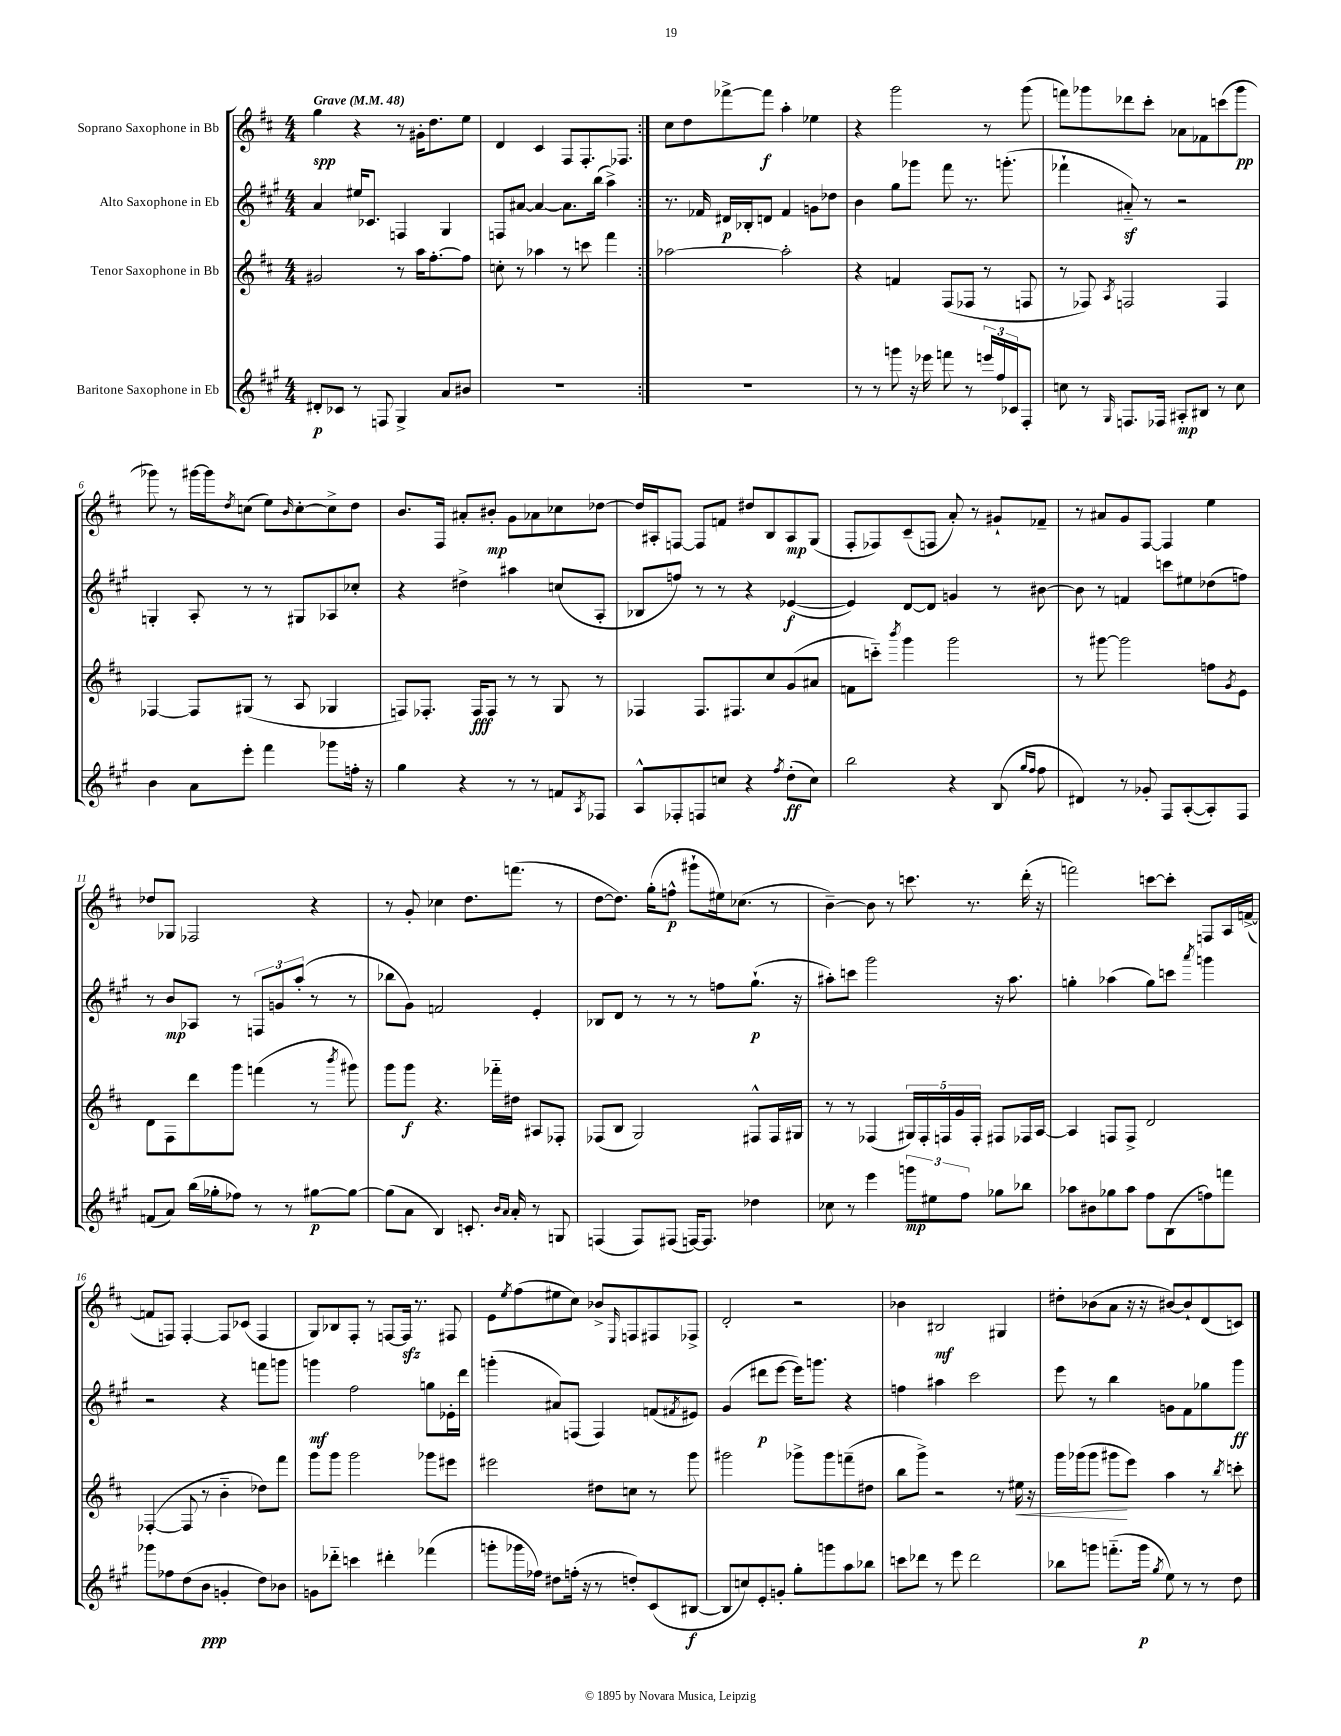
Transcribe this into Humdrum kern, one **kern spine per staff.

**kern	**dynam	**kern	**dynam	**kern	**dynam	**kern	**dynam
*part4	*part4	*part3	*part3	*part2	*part2	*part1	*part1
*staff4	*staff4	*staff3	*staff3	*staff2	*staff2	*staff1	*staff1
*I"Baritone Saxophone in Eb	*	*I"Tenor Saxophone in Bb	*	*I"Alto Saxophone in Eb	*	*I"Soprano Saxophone in Bb	*
*clefG2	*	*clefG2	*	*clefG2	*	*clefG2	*
*k[f#c#g#]	*	*k[f#c#]	*	*k[f#c#g#]	*	*k[f#c#]	*
*M4/4	*	*M4/4	*	*M4/4	*	*M4/4	*
*MM48	*	*MM48	*	*MM48	*	*MM48	*
=1	=1	=1	=1	=1	=1	=1	=1
!	!	!	!	!	!	!LO:TX:a:B:t=Grave	!
8d#X'/L	p	2g#X/	.	4a/	.	4gg\	spp
8c-X/J	.	.	.	.	.	.	.
8r	.	.	.	16ee#X/KL	.	4r	.
.	.	.	.	8.c-X/J	.	.	.
8Fn/	.	.	.	.	.	.	.
4G#^/	.	8r	.	4Fn/	.	8r	.
.	.	16aa\KL	.	.	.	16g#X'\KL	.
.	.	[8.ff#'\	.	.	.	8.dd\	.
8a/L	.	.	.	4G#/	.	.	.
8b#X/J	.	8ff#\J]	.	.	.	8ee\J	.
=2	=2	=2	=2	=2	=2	=2	=2
1r	.	8ccn'\	.	8Fn/L	.	4d/	.
.	.	8r	.	[8a#X/J	.	.	.
.	.	4aa-X\	.	4a#/_	.	4c#/	.
.	.	8r	.	8.a#\L]	.	8F#/L	.
.	.	8cccn\	.	.	.	8.F#'/	.
.	.	.	.	(16bb\Jk	.	.	.
.	.	4fff#\	.	4aa^\)	.	.	.
.	.	.	.	.	.	8.F-X/J	.
=3:|!	=3:|!	=3:|!	=3:|!	=3:|!	=3:|!	=3:|!	=3:|!
1r	.	[2aa-X\	.	8.r	.	8cc#\L	.
.	.	.	.	.	.	8dd\	.
.	.	.	.	16f-X/	.	.	.
.	.	.	.	16d#X/LL	p	[8fff-X^\	.
.	.	.	.	16B-X'/J	.	.	.
.	.	.	.	8dn/J	.	8fff-\J]	f
.	.	2aa-'\]	.	4f-/	.	4aa'\	.
.	.	.	.	8gn\L	.	4ee-X\	.
.	.	.	.	8dd-X\J	.	.	.
=4	=4	=4	=4	=4	=4	=4	=4
8r	.	4r	.	4b\	.	4r	.
8r	.	.	.	.	.	.	.
8gggn\	.	4fn/	.	8gg#\L	.	2ggg\	.
16r	.	.	.	8ggg-X\J	.	.	.
16eee-X\	.	.	.	.	.	.	.
8fffn\	.	(8F#/L	.	8fff#\	.	.	.
8r	.	8F-X/J	.	8.r	.	.	.
24eeen/LL	.	8r	.	.	.	8r	.
24ff#/	.	.	.	.	.	.	.
.	.	.	.	(8.gggn'\	.	.	.
24c-X/J	.	.	.	.	.	.	.
8F#'/J	.	8Fn/	.	.	.	(8ggg\	.
=5	=5	=5	=5	=5	=5	=5	=5
8ccn\	.	8r	.	4fff-X`\	.	8fffn\L)	.
8r	.	8F-X/)	.	.	.	8ggg-X\	.
16qqG#/	.	8qA/	.	.	.	.	.
8.Fn/L	.	2Fn/	.	8a#Xz/)	.	8ddd-X\	.
.	.	.	.	8r	.	8ccc#'\J	.
16F-X/Jk	.	.	.	.	.	.	.
8A#X'/L	mp	.	.	2r	.	8a-X\L	.
8B#X/J	.	.	.	.	.	8f-X\	.
8r	.	4F/	.	.	.	(8cccn\	.
8cc\	.	.	.	.	.	8ggg-\J	pp
!!LO:LB:g=z
=6	=6	=6	=6	=6	=6	=6	=6
4b\	.	[4F-X/	.	4Gn'/	.	8ggg-X\)	.
.	.	.	.	.	.	8r	.
8a\L	.	8F-/L]	.	8A'/	.	[16ggg#X\LL	.
.	.	.	.	.	.	16ggg#\J]	.
.	.	.	.	.	.	8qdd/	.
8eee'\J	.	(8G#X/J	.	8r	.	(8ccn\J	.
4fff#\	.	8r	.	8r	.	8ee\L)	.
.	.	.	.	.	.	16qqb/	.
.	.	8A/	.	8G#X/L	.	[8cc'\	.
8ggg-X\L	.	4G-X/	.	8A-X/	.	8cc^\]	.
16ffn'\Jk	.	.	.	8cc-X'/J	.	8dd\J	.
16r	.	.	.	.	.	.	.
=7	=7	=7	=7	=7	=7	=7	=7
4gg#\	.	8Fn/L)	.	4r	.	8.b/L	.
.	.	8.F-X'/J	.	.	.	.	.
.	.	.	.	.	.	16F#/Jk	.
4r	.	.	.	4dd#X^\	.	8a#X'/L	.
.	.	16F-/KL	fff	.	.	.	.
.	.	8F-/J	.	.	.	8b#X'/J	mp
8r	.	8r	.	4aa#X\	.	8g\L	.
8r	.	8r	.	.	.	8a-X\	.
8fn/L	.	8G/	.	(8ccn/L	.	8cc-X\	.
8qA/	.	.	.	.	.	.	.
8F-X/J	.	8r	.	8A'/J	.	[8dd-X\J	.
=8	=8	=8	=8	=8	=8	=8	=8
8A^^/L	.	4F-X/	.	8B-X/L	.	16dd-/LL]	.
.	.	.	.	.	.	16A#X'/J	.
8F-X'/	.	.	.	8ffn/J)	.	[8Fn/J	.
8Fn/	.	8.F-/L	.	8r	.	8F/L]	.
8ccn/J	.	.	.	8r	.	8fn/J	.
.	.	8.F#X/	.	.	.	.	.
4r	.	.	.	4r	.	8dd#X/L	.
.	.	8cc#/	.	.	.	8B/	.
8qff#/	.	.	.	.	.	.	.
(8dd'\L	ff	(8g/	.	([4e-X/	f	8A#/	mp
8cc\J)	.	8a#X/J	.	.	.	(8G/J	.
=9	=9	=9	=9	=9	=9	=9	=9
2bb\	.	8fn\L	.	4e-/])	.	8F#'/L	.
.	.	8cccn\J)	.	.	.	8F-X/)	.
.	.	8qbbb/	.	.	.	.	.
.	.	4ggg\	.	[8d/L	.	(8c#~/	.
.	.	.	.	8d/J]	.	8Fn/J	.
4r	.	2ggg\	.	4gn/	.	8a'/)	.
.	.	.	.	.	.	8r	.
(8B/	.	.	.	8r	.	8g#X`/L	.
16qqgg#/LL	.	.	.	.	.	.	.
16qqff#/JJ	.	.	.	.	.	.	.
8ff#\	.	.	.	[8b#X\	.	8f-X~/J	.
=10	=10	=10	=10	=10	=10	=10	=10
4d#X/)	.	8r	.	8b#\]	.	8r	.
.	.	[8ggg#X\	.	8r	.	8a#X/L	.
8r	.	2ggg#\]	.	4fn/	.	8g/	.
8g-X'/	.	.	.	.	.	[8F#/J	.
8F#/L	.	.	.	8cccn\L	.	4F#/]	.
([8A'/	.	.	.	8ee#X\	.	.	.
8A'/])	.	8ffn\L	.	(8dd-X\	.	4ee\	.
.	.	8qg/	.	.	.	.	.
8F#/J	.	8e\J	.	8ffn\J)	.	.	.
!!LO:LB:g=z
=11	=11	=11	=11	=11	=11	=11	=11
(8fn/L	.	8d\L	.	8r	.	8dd-X/L	.
8a/J)	.	8F#\	.	8b/L	mp	8G-X/J	.
(16bb\LL	.	8ddd\	.	8A-X/J	.	2F-X/	.
16gg-X'\J	.	.	.	.	.	.	.
8ff-X\J)	.	8ggg\J	.	8r	.	.	.
8r	.	(4fffn\	.	12Fn/L	.	.	.
.	.	.	.	12gn/	.	.	.
8r	.	.	.	.	.	.	.
.	.	.	.	(12aa'/J	.	.	.
[8gg#X\L	p	8r	.	8r	.	4r	.
.	.	8qbbb/	.	.	.	.	.
8gg#\J_	.	8ggg#X\)	.	8r	.	.	.
=12	=12	=12	=12	=12	=12	=12	=12
(8gg#\L]	.	8ggg\L	.	8bb-X\L	.	8r	.
8a\J	.	8ggg\J	f	8g#\J)	.	8g'/	.
4B/)	.	4.r	.	2fn/	.	4cc-X\	.
8.cn'/	.	.	.	.	.	8.dd\L	.
.	.	16fff-X\LL	.	.	.	.	.
16qqb/LL	.	.	.	.	.	.	.
16qqa/JJ	.	.	.	.	.	.	.
16a'/	.	16dd#X\JJ	.	.	.	(8.fffn\J	.
8r	.	8A#X/L	.	4e'/	.	.	.
8Gn/	.	8F-X'/J	.	.	.	8r	.
=13	=13	=13	=13	=13	=13	=13	=13
(4Fn/	.	(8F-X/L	.	8B-X/L	.	[8dd\L	.
.	.	8B/J	.	8d/J	.	8.dd\J])	.
8F/L)	.	2G/)	.	8r	.	.	.
.	.	.	.	.	.	(16gg'\KL	.
(8F#X/J	.	.	.	8r	.	8ffn^^\J	p
[16Fn/KL)	.	.	.	8r	.	8ggg#X`\L	.
8.F/J]	.	.	.	.	.	.	.
.	.	.	.	8ffn\L	.	16ee#X\k)	.
.	.	.	.	.	.	(8.cc-X\J	.
4dd-X\	.	8F#X^^/L	.	(8.gg#`\J	p	.	.
.	.	16F#/L	.	.	.	8r	.
.	.	16G#X/JJ	.	16r	.	.	.
=14	=14	=14	=14	=14	=14	=14	=14
8cc-X\	.	8r	.	8aa#X'\L)	.	[4b~\)	.
8r	.	8r	.	8cccn\J	.	.	.
4eee\	.	(4F-X/	.	2ggg#\	.	8b\]	.
.	.	.	.	.	.	8r	.
12gggn\L	mp	20G#X/LL)	.	.	.	8.cccn\	.
.	.	20F-'/	.	.	.	.	.
12ee#X\	.	.	.	.	.	.	.
.	.	20Fn/	.	.	.	.	.
.	.	20g/	.	.	.	.	.
12ff#\J	.	.	.	.	.	.	.
.	.	.	.	.	.	8.r	.
.	.	20F'/JJ	.	.	.	.	.
8gg-X\L	.	8F#X/L	.	16r	.	.	.
.	.	.	.	8.aa#\	.	.	.
8bb-X\J	.	16F-X/L	.	.	.	(16ddd'\	.
.	.	[16A/JJ	.	.	.	16r	.
=15	=15	=15	=15	=15	=15	=15	=15
8aa-X\L	.	4A/]	.	4ggn'\	.	2fffn\)	.
8b#X\	.	.	.	.	.	.	.
8gg-X\	.	8Fn/L	.	(4aa-X\	.	.	.
8aa-\J	.	8F^/J	.	.	.	.	.
8ff#\L	.	2d/	.	8gg\L)	.	[8cccn\L	.
(8B\	.	.	.	8cccn\J	.	8ccc'\J]	.
.	.	.	.	8qaaa/	.	.	.
8ffn\)	.	.	.	4gggn\	.	8Fn/L	.
8fffn\J	.	.	.	.	.	16A/L	.
.	.	.	.	.	.	([16fn^/JJ	.
!!LO:LB:g=z
=16	=16	=16	=16	=16	=16	=16	=16
8ggg-X\L	.	([4F-X'/	.	2r	.	8fn/L]	.
8ff-X\	.	.	.	.	.	8Fn/J)	.
(8dd\	.	8F-/]	.	.	.	[4F'/	.
8b\J	ppp	8r	.	.	.	.	.
4gn'/	.	4b\	.	4r	.	8F/L]	.
.	.	.	.	.	.	(8c-X/J	.
8dd\L)	.	8dd-X\L)	.	8fffn\L	.	4F/	.
8b-X\J	.	8fff#\J	.	8gggn\J	.	.	.
=17	=17	=17	=17	=17	=17	=17	=17
8gn\L	.	8ggg\L	.	4gggn\	mf	8G/L)	.
8ddd-X\J	.	8ggg\J	.	.	.	8B-X/	.
4cccn\	.	2ggg\	.	2ff#\	.	8F#'/J	.
.	.	.	.	.	.	8r	.
4ddd#X'\	.	.	.	.	.	[8Fn/L	.
.	.	.	.	.	.	16Fzz/Jk]	.
.	.	.	.	.	.	8.r	.
(4fff-X\	.	8ggg-X\L	.	8ggn\L	.	.	.
.	.	8eee#X\J	.	16e-X'\L	.	8F#X/	.
.	.	.	.	16ddd\JJ	.	.	.
=18	=18	=18	=18	=18	=18	=18	=18
8gggn'\L	.	2eee#X\	.	(4gggn'\	.	8e\L	.
.	.	.	.	.	.	8qee/	.
16ggg-X\L	.	.	.	.	.	(8ff#\	.
16ff-X\JJ)	.	.	.	.	.	.	.
8dd#X\L	.	.	.	8a#X/L)	.	8ee#X\	.
(16ffn'\Jk	.	.	.	(8Fn/J	.	8cc#\J)	.
16r	.	.	.	.	.	.	.
8r	.	8dd#X\L	.	4F/)	.	8b-X^/L	.
.	.	.	.	.	.	16qqE/	.
8ddn'/L)	.	8ccn\J	.	.	.	8Fn/	.
(8c#/	.	8r	.	(8fn/L	.	8F#X/	.
.	.	.	.	8qf#X/	.	.	.
[8B#X/J	f	8ggg\	.	8e#X/J)	.	8F-X^/J	.
=19	=19	=19	=19	=19	=19	=19	=19
8B#/L]	.	2ggg#X\	.	(4g#/	.	2d'/	.
8ccn/)	.	.	.	.	.	.	.
8e'/	.	.	.	8ddd#X\L	p	.	.
8gn'/J	.	.	.	[8eee\J	.	.	.
8gg#'\L	.	8ggg-X^\L	.	16eee\KL])	.	2r	.
.	.	.	.	8.gggn\J	.	.	.
8gggn\	.	8ggg-\	.	.	.	.	.
8aa\	.	(8fffn~\	.	4r	.	.	.
8bb-X\J	.	8dd#X\J	.	.	.	.	.
=20	=20	=20	=20	=20	=20	=20	=20
8cccn\L	.	8bb\L	.	4ffn\	.	4b-X\	.
8ddd-X\J	.	8ggg^\J)	.	.	.	.	.
8r	.	2r	.	4aa#X\	.	2B#X/	mf
8eee\	.	.	.	.	.	.	.
2ddd-\	.	.	.	2ccc#\	.	.	.
.	.	8r	.	.	.	4G#X/	.
!	!	!	!LO:HP:b	!	!	!	!
.	.	16ee#X\	<	.	.	.	.
.	.	16r	.	.	.	.	.
=21	=21	=21	=21	=21	=21	=21	=21
8bb-X\L	.	16ggg\LL	.	8eee\	.	8dd#X'\L	.
.	.	(16ggg-X\J	.	.	.	.	.
8gggn\J	.	8ggg-\J	.	8r	.	(8b-X\	.
(8.fffn\L	.	8ggg#X\L	.	4bb\	.	8a\J	.
.	.	8eee\J)	[	.	.	16r	.
16ggg\Jk	p	.	.	.	.	16r	.
8qgg#/	.	.	.	.	.	.	.
8ee\)	.	4aa\	.	8gn\L	.	[8b#X/L)	.
8r	.	.	.	8f#\	.	8b#`/]	.
8r	.	8r	.	8gg-X\	.	(8d/	.
.	.	8qbb/	.	.	.	.	.
8dd\	.	8cccn'\	.	8ggg#\J	ff	8cn/J)	.
==	==	==	==	==	==	==	==
*-	*-	*-	*-	*-	*-	*-	*-
